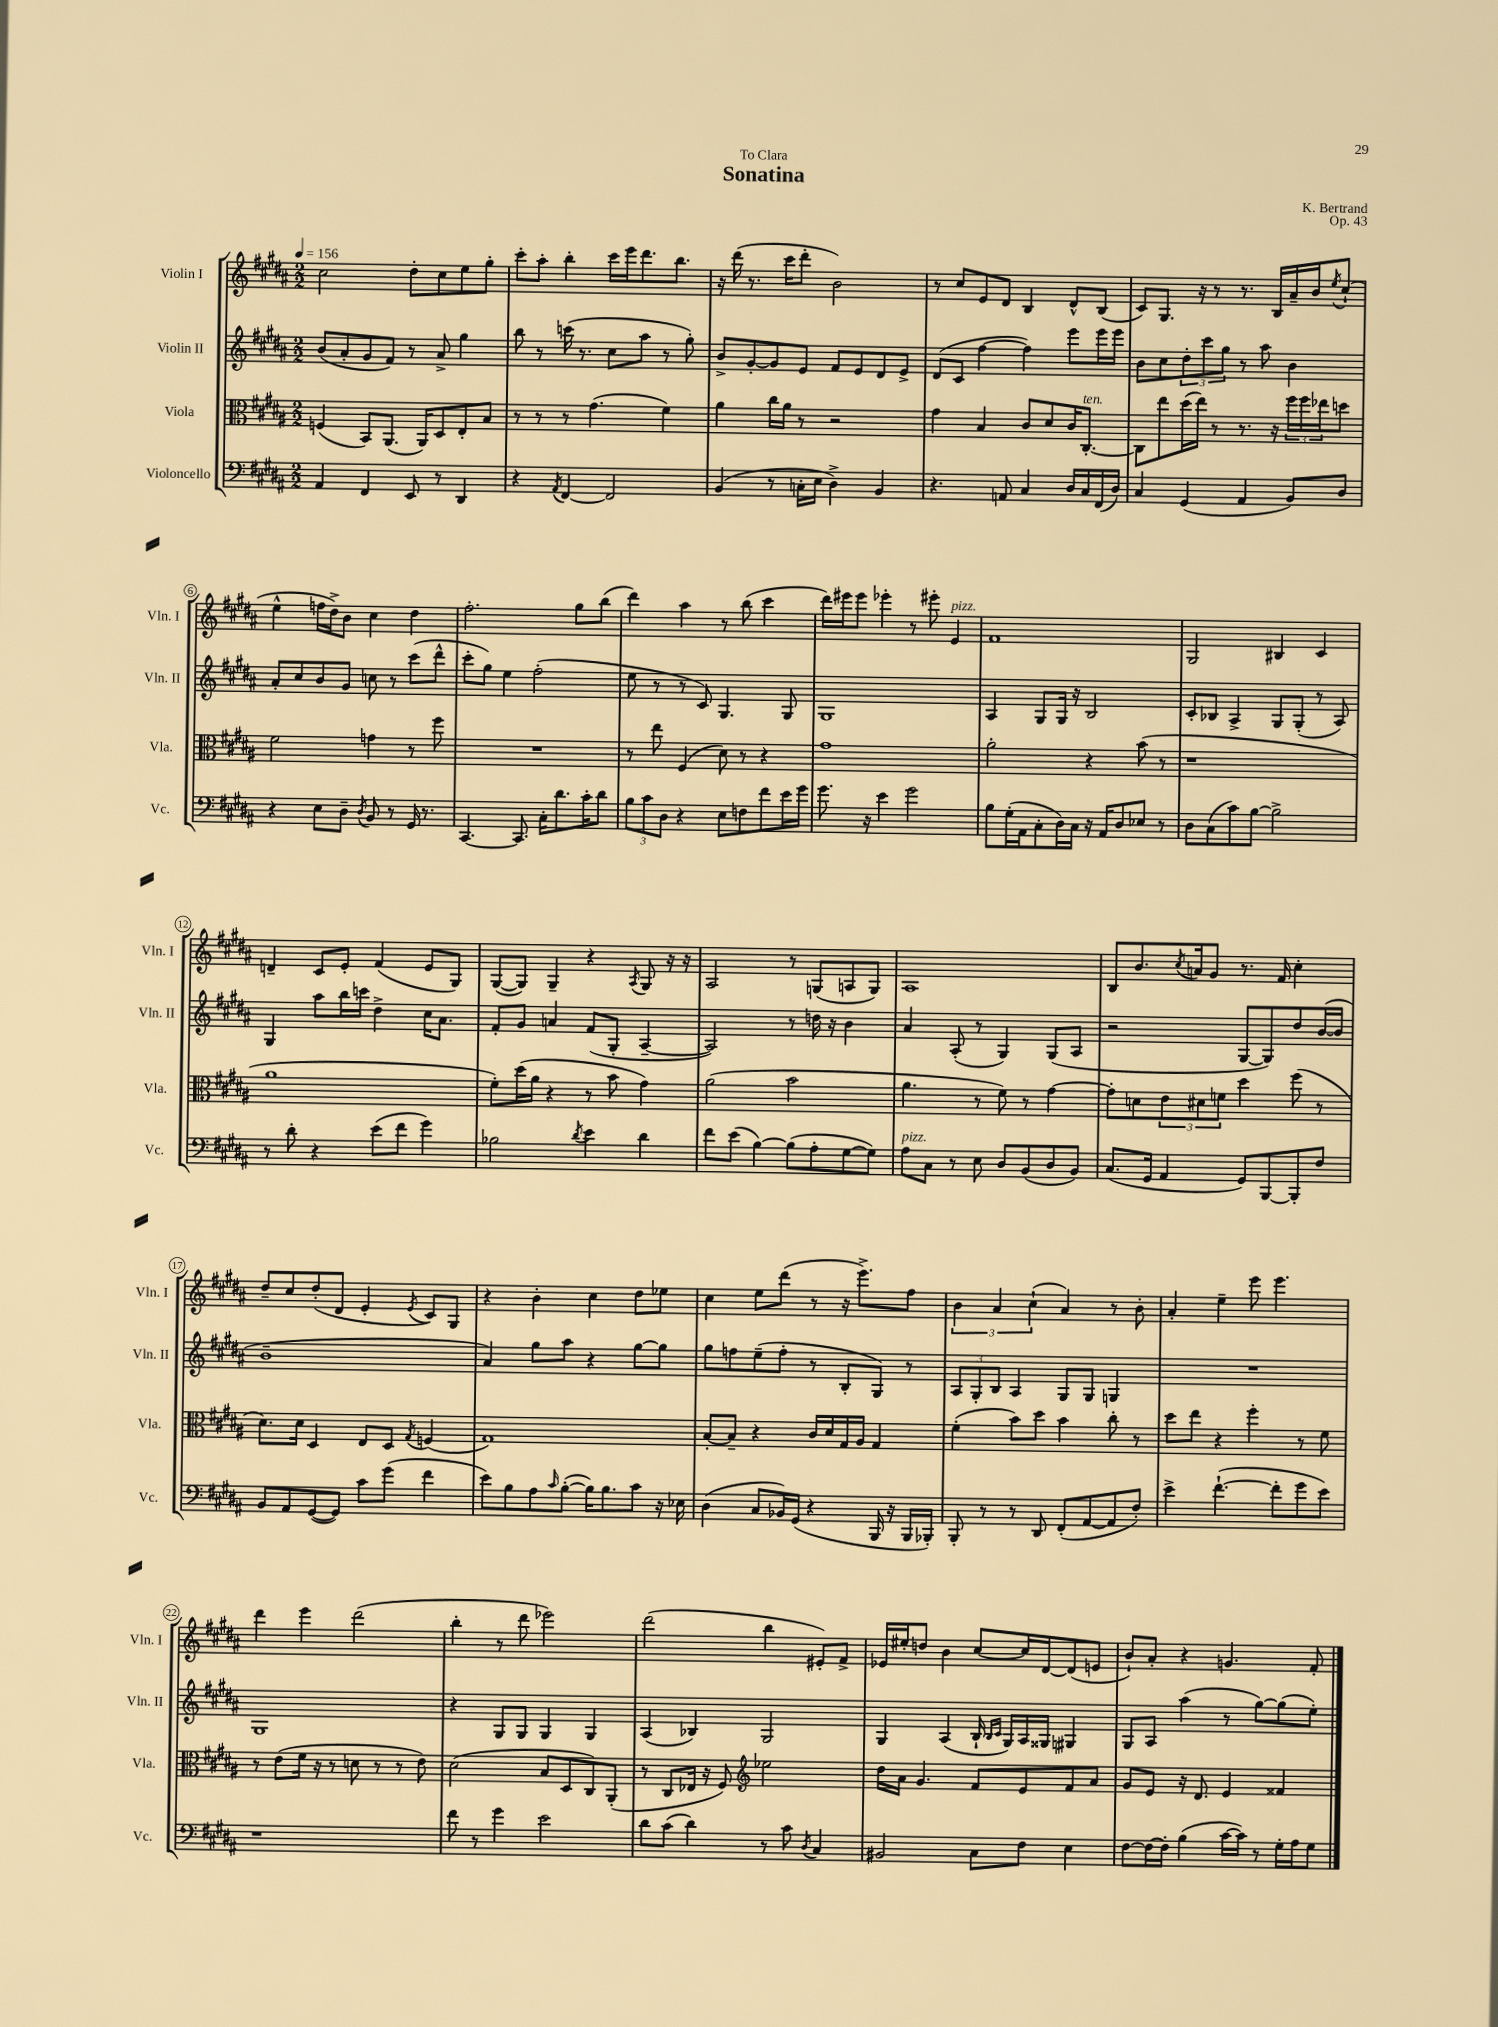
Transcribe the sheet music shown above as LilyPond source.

\header { title = "Sonatina" composer = "K. Bertrand" dedication = "To Clara" opus = "Op. 43" }
<<
\new StaffGroup <<
\new Staff = "s0" \with { instrumentName = "Violin I" shortInstrumentName = "Vln. I" } {
    \clef treble \key b \major \numericTimeSignature \time 2/2 \tempo 4 = 156
    cis''2 dis''8-. cis''8 e''8 gis''8-. |
    cis'''8-. ais''8-. b''4-. cis'''16 e'''16 dis'''8. b''8. |
    r16 dis'''16( r8. cis'''16 dis'''8-. b'2) |
    r8 cis''8 e'8 dis'8 b4 dis'8-^ b8( |
    cis'8) gis8. r16 r8 r8. b16 ais'16-- b'16 \acciaccatura { e''8 } cis''8-!( |
    e''4-^ f''16 dis''16->) b'8 cis''4 dis''4 |
    fis''2.-. gis''8 b''8( |
    dis'''4) ais''4 r8 b''8( cis'''4 |
    dis'''16) eis'''16 eis'''8 ees'''4-. r8 eis'''8-. e'4^\markup { \italic "pizz." } |
    fis'1 |
    gis2 bis4 cis'4 |
    d'4-- cis'8 e'8-. fis'4( e'8 gis8) |
    gis8~( gis8) gis4-- r4 \acciaccatura { ais8 } gis8 r16 r16 |
    ais2 r8 g8( a8 g8) |
    ais1 |
    b8 b'8. \acciaccatura { cis''8 } a'16 gis'8 r8. fis'16 cis''4-. |
    dis''8-- cis''8 dis''8-.( dis'8 e'4-. \acciaccatura { e'8 } cis'8) gis8 |
    r4 b'4-. cis''4 dis''8 ees''8 |
    cis''4 e''8 dis'''8( r8 r16 e'''8.->) fis''8 |
    \tuplet 3/2 { b'4 ais'4 cis''4-!( } ais'4) r8 b'8-. |
    ais'4-. e''4-- e'''8 e'''4. |
    dis'''4 e'''4 dis'''2( |
    b''4-. r8 dis'''8 ees'''2) |
    dis'''2( b''4 eis'8-.) fis'8-> |
    ees'16 eis''16-. d''8 b'4 cis''8~ cis''16 dis'16~ dis'8( e'8 |
    b'8-!) ais'8-. r4 g'4. fis'8-. \bar "|." |
}
\new Staff = "s1" \with { instrumentName = "Violin II" shortInstrumentName = "Vln. II" } {
    \clef treble \key b \major \numericTimeSignature \time 2/2
    b'8( ais'8-. gis'8 fis'8) r8 ais'8-> gis''4 |
    b''8 r8 c'''16( r8. cis''8 ais''8 r8 gis''8-.) |
    b'8-> gis'8~-. gis'8 e'8 fis'8 e'8 dis'8 e'8-> |
    dis'8( cis'8 fis''4~ fis''4) e'''8 e'''16 e'''16 |
    b'8 cis''8 \tuplet 3/2 { dis''8-. cis'''8 gis''8 } r8 ais''8 b'4 |
    ais'8-. cis''8 b'8 gis'8 c''8 r8 cis'''8( dis'''8-^ |
    cis'''8-. gis''8) e''4 fis''2-.( |
    e''8 r8 r8 cis'8) gis4. gis8 |
    gis1 |
    ais4 gis8 gis16 r16 b2 |
    cis'8-. bes8 ais4-> gis8 gis8-.( r8 ais8) |
    gis4 ais''8 b''16 c'''16 dis''4-> cis''16 ais'8. |
    fis'8-. gis'8 a'4 fis'8( gis8-. ais4~-- |
    ais2) r8 d''16 r16 b'4 |
    ais'4 ais8-.( r8 gis4) gis8( ais8 |
    r2 gis8~ gis8) dis''8 b'16~( b'16 |
    b'1-- |
    ais'4) gis''8 ais''8 r4 gis''8~ gis''8 |
    gis''8 f''8 e''8--( f''8-. r8 b8-. gis8) r8 |
    \tuplet 3/2 { ais8 gis8-. b8 } ais4 gis8 gis8 g4 |
    R1 |
    gis1 |
    r4 gis8 gis8 gis4 gis4 |
    ais4( bes4) gis2 |
    gis4 ais4( b16-! \grace { b16 cis'16 } gis16) ais16 gisis16 gis4 |
    gis8 ais8 ais''4( r8 gis''8~) gis''8( e''8-.) \bar "|." |
}
\new Staff = "s2" \with { instrumentName = "Viola" shortInstrumentName = "Vla." } {
    \clef alto \key b \major \numericTimeSignature \time 2/2
    f4( b,8) ais,8.( ais,16) dis8 e8-. b8 |
    r8 r8 r8 gis'4.( fis'4) |
    ais'4 cis''16 ais'16 r8 r2 |
    gis'4 b4 cis'8 dis'8 cis'16 cis8.~-.^\markup { \italic "ten." } |
    cis8 e''8 dis''16( e''16) r8 r8. r16 \tuplet 3/2 { fis''16 fis''16 ees''16 } d''8 |
    fis'2 g'4 r8 fis''8 |
    R1 |
    r8 e''8 fis4( dis'8) r8 r4 |
    gis'1 |
    ais'2-. r4 b'8( r8 |
    r1 |
    ais'1 |
    fis'8-.) dis''16( ais'16 r4 r8 b'8 gis'4) |
    ais'2( b'2 |
    ais'4. r8 fis'8) r8 gis'4~ |
    gis'8-. d'8 \tuplet 3/2 { e'8 dis'8 f'8 } dis''4 fis''8( r8 |
    dis'8.) dis'16 dis4 e8 dis8 \acciaccatura { gis8 } f4( |
    gis1) |
    b8~-. b8-- r4 cis'16 dis'16 gis16 ais16 gis4 |
    fis'4-.( b'8) dis''8 b'4 cis''8-. r8 |
    dis''8 e''8 r4 fis''4-. r8 fis'8 |
    r8 e'8( fis'16 r16 r8 d'8 r8 r8 e'8) |
    dis'2( b8 dis8 cis8) ais,8-.( |
    r8 cis8 ees16 r16 fis8) \clef treble ees''2 |
    dis''16 ais'16 gis'4. fis'8 e'8 fis'8 ais'8 |
    gis'8 e'8 r16 dis'8. e'4 fisis'4 \bar "|." |
}
\new Staff = "s3" \with { instrumentName = "Violoncello" shortInstrumentName = "Vc." } {
    \clef bass \key b \major \numericTimeSignature \time 2/2
    ais,4 fis,4 e,8 r8 dis,4 |
    r4 \acciaccatura { ais,8 } fis,4~ fis,2 |
    b,4( r8 c16-. e16 dis4->) b,4 |
    r4. a,8 cis4 dis16 cis16 fis,16( dis16) |
    cis4 gis,4( ais,4 b,8) dis8 |
    r4 e8 dis8-- \acciaccatura { dis8 } b,8 r8 gis,16 r8. |
    cis,4.~ cis,8. cis16-. dis'8. cis'16-. dis'8 |
    \tuplet 3/2 { b8 cis'8 dis8 } r4 e8 f8 fis'8 e'16 gis'16 |
    gis'8. r16 e'4 gis'2 |
    b8 gis16-.( ais,16 cis8-. dis16) cis16 r16 ais,16 dis8 ees8 r8 |
    dis8 cis8( cis'8) b8~ b2-> |
    r8 dis'8-. r4 e'8( fis'8 gis'4) |
    bes2 \acciaccatura { dis'8 } e'4 dis'4 |
    fis'8 e'8( b4~) b8( ais8-. gis8~ gis8) |
    ais8^\markup { \italic "pizz." } cis8 r8 e8 dis8 b,8( dis8 b,8) |
    cis8.( gis,16 ais,4 gis,8) b,,8~ b,,8-. fis8 |
    b,8 ais,8 gis,8~( gis,8) cis'8 gis'8( fis'4 |
    e'8) b8 ais8 \grace { cis'16 } b8~-.( b16) b8. cis'8 r16 ees16 |
    dis4( cis8 bes,16) gis,16( r4 b,,16 r16 b,,16 bes,,16-.) |
    b,,8-. r8 r8 dis,8 fis,8-.( ais,8~ ais,8 fis8-.) |
    e'4-> fis'4.~-!( fis'8-. gis'8 e'8) |
    r1 |
    fis'8 r8 gis'4 e'2 |
    dis'8 cis'8( dis'4) r8 cis'8 \acciaccatura { dis8 } cis4 |
    bis,2 cis8 fis8 e4 |
    fis8~ fis16~ fis16-. b4( cis'16~ cis'16) r8 gis16-. ais16 gis8 \bar "|." |
}
>>
>>
\layout { \context { \Score \override BarNumber.stencil = #(make-stencil-circler 0.1 0.3 ly:text-interface::print) } }
